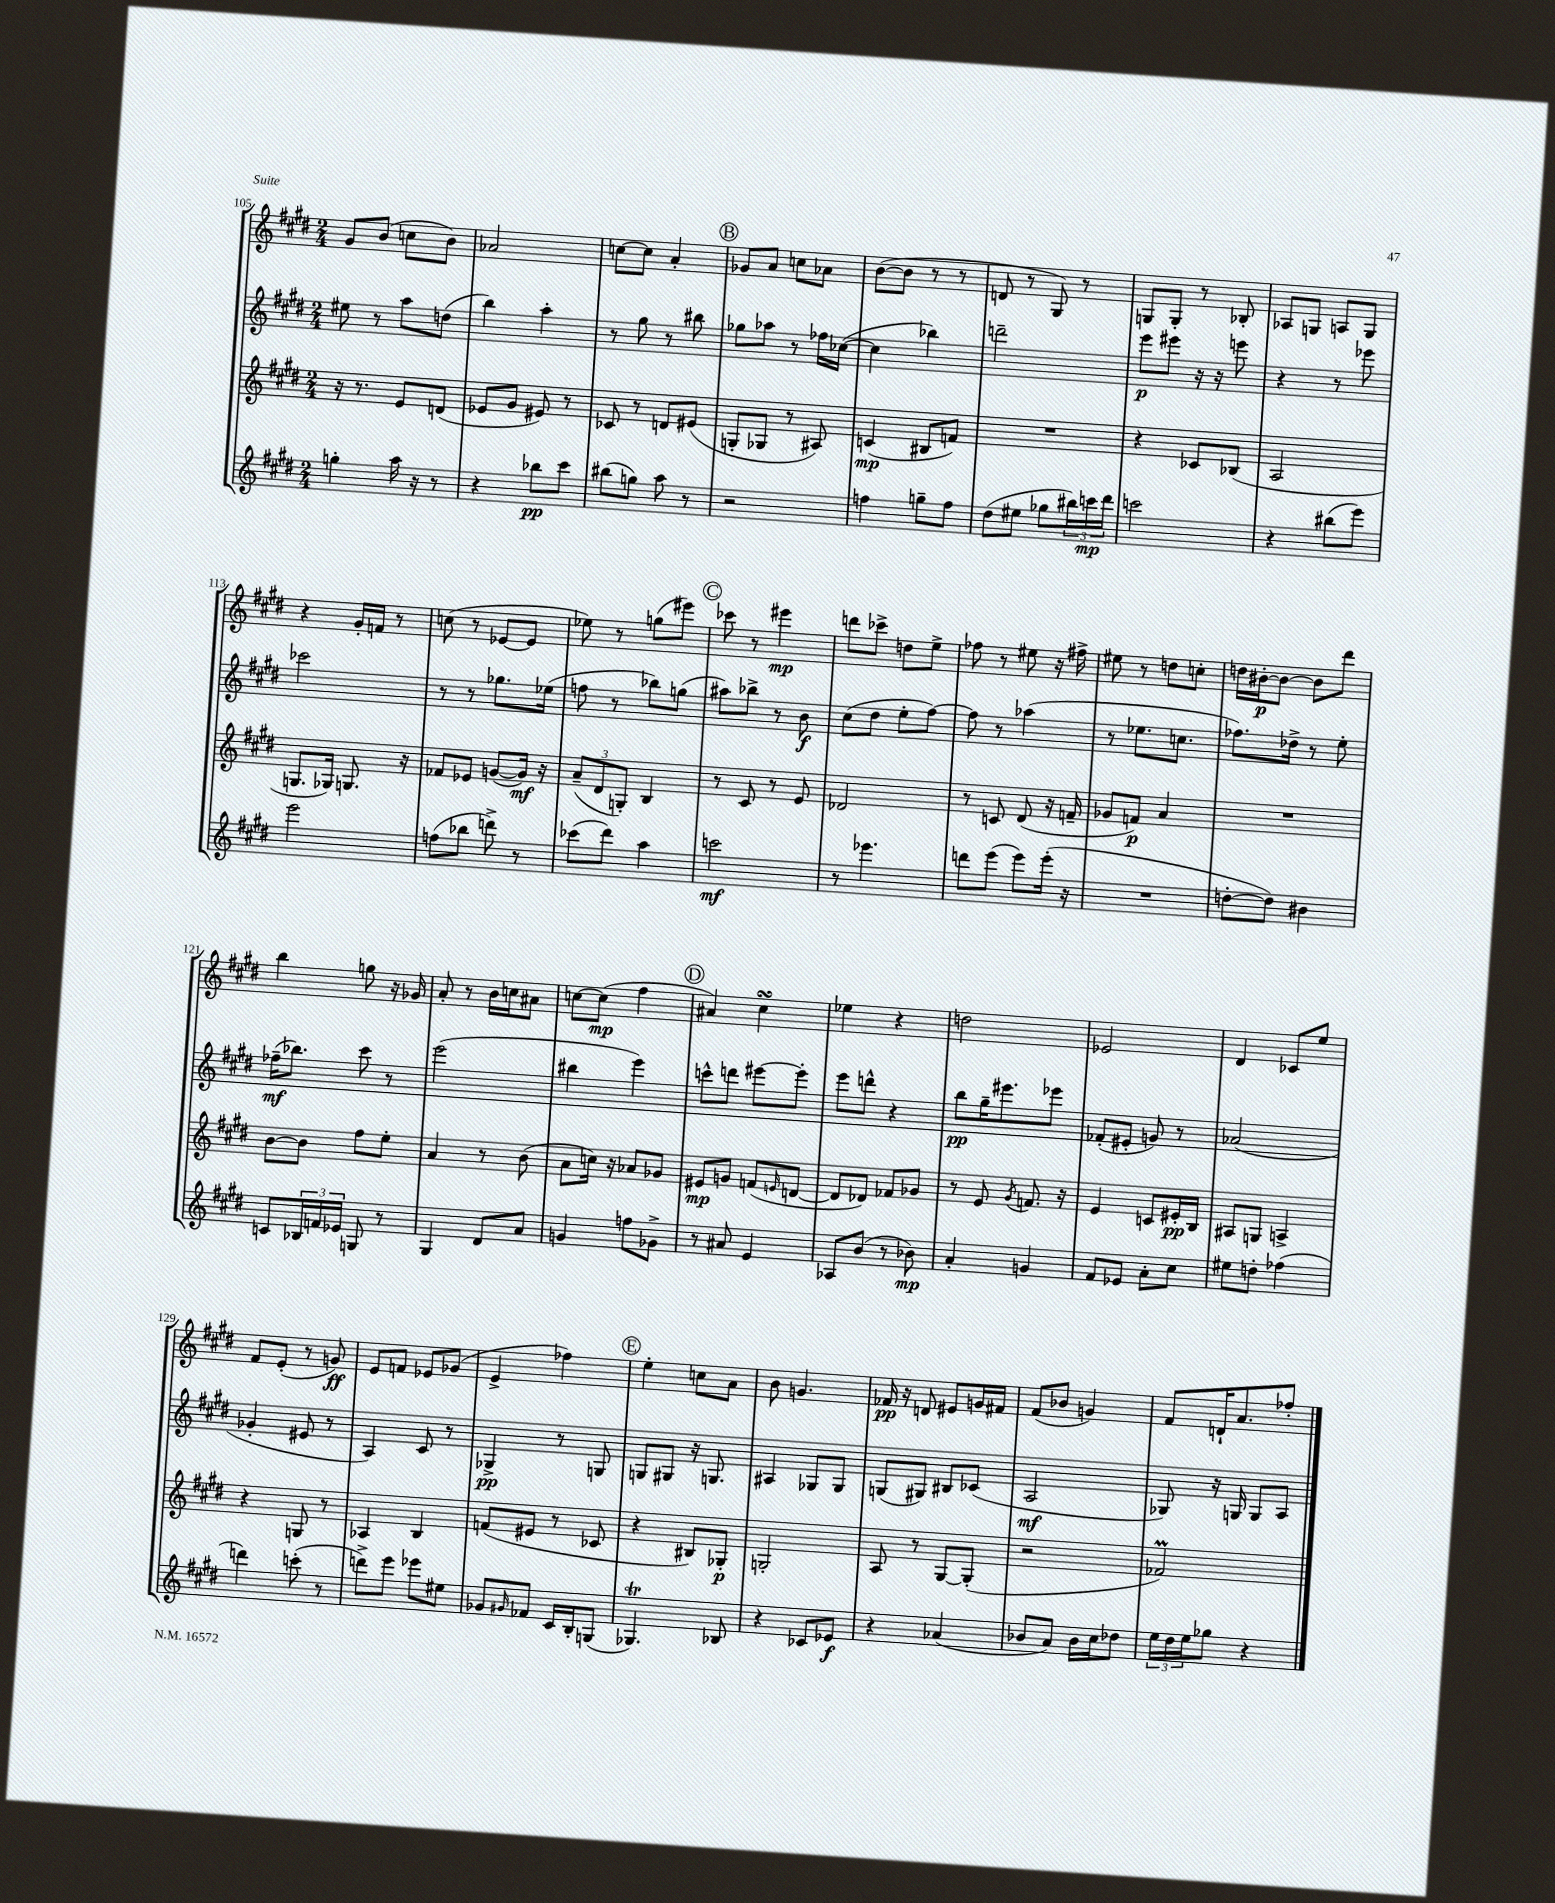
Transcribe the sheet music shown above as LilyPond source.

<<
\new StaffGroup <<
\new Staff = "s0" {
    \clef treble \key e \major \numericTimeSignature \time 2/4
    gis'8 b'8( c''8 b'8) |
    aes'2 |
    c''8~ c''8 a'4-. |
    \mark \markup { \circle "B" } ges'8 a'8 c''8 aes'8 |
    b'8~( b'8 r8 r8 |
    d'8 r8 gis8) r8 |
    g8 g8-. r8 bes8-. |
    aes8 g8 a8 g8 |
    r4 gis'16-. f'16 r8 |
    c''8( r8 ees'8~ ees'8 |
    ees''8) r8 g''8( eis'''8) |
    \mark \markup { \circle "C" } ces'''8 r8 eis'''4\mp |
    d'''8 ces'''8-> d''8 e''8-> |
    fes''8 r8 eis''8 r16 fis''16-> |
    eis''8 r8 d''8 c''8-. |
    d''16 bis'16~-.\p bis'8~ bis'8 dis'''8 |
    b''4 g''8 r16 ges'16 |
    a'8-. r8 b'16 c''16 ais'8 |
    c''8~ c''8\mp( fis''4 |
    \mark \markup { \circle "D" } ais'4) cis''4\turn |
    ees''4 r4 |
    d''2 |
    ees'2 |
    dis'4 ces'8 e''8 |
    fis'8 e'8-.( r8 g'8\ff) |
    e'8 f'8 ees'8 ges'8( |
    e'4-> fes''4) |
    \mark \markup { \circle "E" } e''4-. c''8 a'8 |
    b'8 g'4. |
    fes'16\pp r16 d'8 eis'8 g'16 fis'16 |
    fis'8( bes'8 g'4) |
    fis'8 d'16-! a'8. fes''8-. \bar "|." |
}
\new Staff = "s1" {
    \clef treble \key e \major \numericTimeSignature \time 2/4
    eis''8 r8 a''8 d''8( |
    b''4) a''4-. |
    r8 gis''8 r8 bis''8 |
    \mark \markup { \circle "B" } ges''8 aes''8 r8 fes''16 ces''16~( |
    ces''4 bes''4) |
    d'''2-- |
    e'''8\p eis'''8 r16 r16 e'''8 |
    r4 r8 ees'''8 |
    ces'''2 |
    r8 r8 ges''8. ees''16( |
    f''8 r8 bes''8) g''8( |
    \mark \markup { \circle "C" } ais''8) bes''8-> r8 b'8\f |
    cis''8( dis''8 e''8-. fis''8~) |
    fis''8 r8 aes''4( |
    r8 ees''8. c''8. |
    fes''8.) des''16-> r8 e''8-. |
    fes''16--\mf( bes''8.) cis'''8 r8 |
    e'''2( |
    bis''4 e'''4) |
    \mark \markup { \circle "D" } c'''8-^ d'''8 eis'''8~ eis'''8-. |
    e'''8 d'''8-^ r4 |
    b''8\pp gis''16-- eis'''8. ees'''8 |
    fes'8-.( eis'8-. g'8) r8 |
    aes'2( |
    ges'4-. eis'8 r8 |
    a4) cis'8 r8 |
    ges4->\pp r8 g8 |
    \mark \markup { \circle "E" } g8 gis8 r16 g8. |
    ais4 ges8 ges8 |
    g8( gis8) bis8 ces'8( |
    a2\mf |
    ges8) r16 g16 g8 a8 \bar "|." |
}
\new Staff = "s2" {
    \clef treble \key e \major \numericTimeSignature \time 2/4
    r16 r8. e'8 d'8( |
    ees'8 gis'8 eis'8) r8 |
    ces'8 r8 d'8 eis'8( |
    \mark \markup { \circle "B" } g8-. ges8 r8 ais8) |
    c'4\mp( bis8 f'8) |
    R2 |
    r4 ces'8 bes8( |
    a2 |
    g8. ges16) g8. r16 |
    fes'8 ees'8 g'8~( g'16\mf) r16 |
    \tuplet 3/2 { a'8--( dis'8 g8-.) } b4 |
    \mark \markup { \circle "C" } r8 cis'8 r8 e'8 |
    des'2 |
    r8 c'8 dis'8( r16 f'16-- |
    ges'8 f'8\p) a'4 |
    R2 |
    b'8~ b'8 fis''8 e''8-. |
    a'4 r8 b'8( |
    a'8 c''16) r16 aes'8 ges'8 |
    \mark \markup { \circle "D" } eis'8\mp g'8 f'8( \grace { e'16 } d'8~ |
    d'8 des'8) fes'8 ges'8 |
    r8 e'8 \acciaccatura { gis'8 } f'8. r16 |
    e'4 c'8 eis'16-.\pp b16 |
    ais8 g8 a4-> |
    r4 g8 r8 |
    aes4 b4 |
    f'8( eis'8 r8 ces'8 |
    \mark \markup { \circle "E" } r4 bis8) ges8-.\p |
    g2-. |
    a8 r8 gis8~ gis8-.( |
    r2 |
    fes'2\prall) \bar "|." |
}
\new Staff = "s3" {
    \clef treble \key e \major \numericTimeSignature \time 2/4
    g''4-. a''16 r16 r8 |
    r4 bes''8\pp cis'''8 |
    bis''8( g''8) a''8 r8 |
    \mark \markup { \circle "B" } r2 |
    f''4 g''8-- f''8 |
    dis''8( eis''8 ges''8 \tuplet 3/2 { bis''16) c'''16\mp dis'''16 } |
    c'''2 |
    r4 bis''8( e'''8) |
    e'''2 |
    f''8( bes''8 d'''8->) r8 |
    ces'''8( dis'''8) a''4 |
    \mark \markup { \circle "C" } c'''2\mf |
    r8 ees'''4. |
    d'''8 e'''8( e'''8) e'''16-.( r16 |
    R2 |
    d''8~-. d''8) bis'4 |
    c'8 \tuplet 3/2 { bes16 f'16 ees'16 } g8 r8 |
    gis4 dis'8 a'8 |
    g'4 f''8 ges'8-> |
    \mark \markup { \circle "D" } r8 ais'8 e'4 |
    aes8 b'8( r8 bes'8\mp) |
    a'4-. g'4 |
    fis'8 ees'8 a'8-. cis''8 |
    eis''8 d''8-. fes''4( |
    d'''4) c'''8-.( r8 |
    d'''8->) e'''8 ees'''8 eis''8 |
    ges'8 \grace { gis'16 } fes'8 cis'16 b16-. g8( |
    \mark \markup { \circle "E" } ges4.\trill) bes8 |
    r4 ces'8 ees'8\f |
    r4 aes'4( |
    bes'8 a'8) bes'16 cis''16 des''8 |
    \tuplet 3/2 { e''16 dis''16 e''16 } ges''8 r4 \bar "|." |
}
>>
>>
\layout { \context { \Score currentBarNumber = #105 } }
